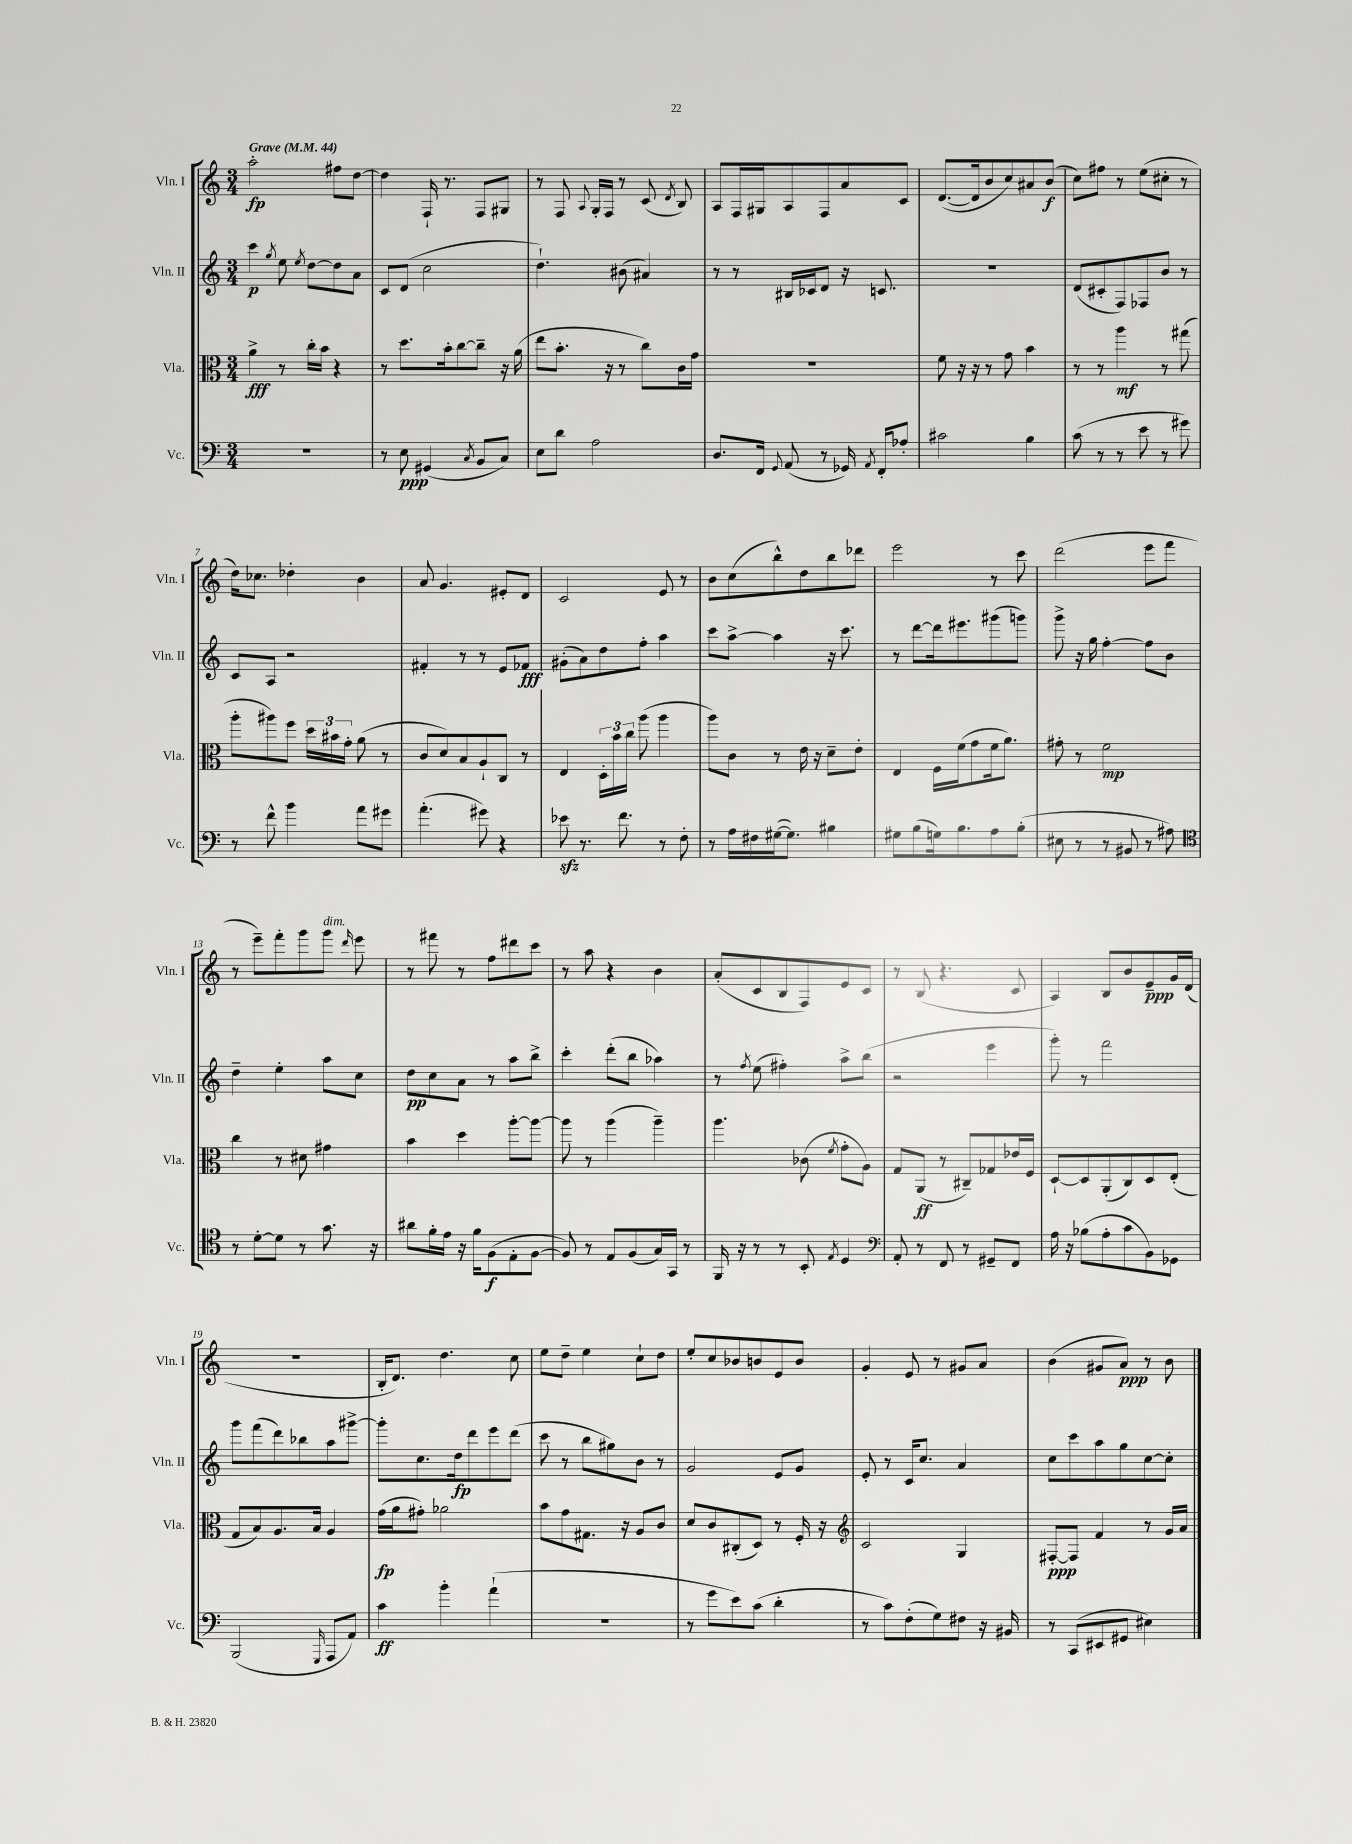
<<
\new StaffGroup <<
\new Staff = "s0" \with { instrumentName = "Vln. I" shortInstrumentName = "Vln. I" } {
    \clef treble \key c \major \numericTimeSignature \time 3/4 \tempo "Grave" 4 = 44
    \autoBeamOff a''2-.\fp fis''8[ d''8]~ |
    d''4 f16-! r8. f8[ gis8] |
    r8 f8 \appoggiatura { a8 } g16[-. f16] r8 c'8( \acciaccatura { d'8 } b8) |
    a8[ f16 gis16 a8 f8 a'8 c'8] |
    d'8.[~( d'16 b'8 c''8) ais'8 b'8]\f( |
    c''8[) fis''8] r8 e''8[( cis''8]-. r8 |
    d''16[) ces''8.] des''4-. b'4 |
    a'8 g'4. eis'8[-. d'8] |
    c'2 e'8 r8 |
    b'8[ c''8( b''8-^) d''8 b''8 des'''8] |
    e'''2 r8 c'''8 |
    d'''2( e'''8[ f'''8] |
    r8 e'''8[--) f'''8-. g'''8 g'''8]^\markup { \italic "dim." } \grace { d'''16 } e'''8 |
    r8 fis'''8 r8 f''8[ dis'''8 c'''8] |
    r8 a''8 r4 b'4 |
    a'8[-.( c'8 b8 f8) e'8 c'8] |
    r8 b8( r4. c'8 |
    a4) b8[ b'8 e'8--\ppp g'16 d'16]( |
    R2. |
    b16[-. d'8.]) d''4. c''8 |
    e''8[ d''8]-- e''4 c''8[-! d''8] |
    e''8[-. c''8 bes'8 b'8 e'8 b'8] |
    g'4-. e'8 r8 gis'8[ a'8] |
    b'4( gis'8[ a'8]\ppp) r8 b'8 \bar "|." |
}
\new Staff = "s1" \with { instrumentName = "Vln. II" shortInstrumentName = "Vln. II" } {
    \clef treble \key c \major \numericTimeSignature \time 3/4
    \autoBeamOff c'''4\p \acciaccatura { g''8 } e''8 \acciaccatura { e''8 } d''8[~ d''8 a'8] |
    c'8[ d'8]( c''2 |
    d''4.-!) bis'8( ais'4) |
    r8 r8 bis16[ ces'16 d'8] r16 c'8. |
    R2. |
    d'8[( cis'8-. f8) fes8 b'8] r8 |
    c'8[ a8] r2 |
    fis'4-. r8 r8 e'8[ fes'8]\fff |
    gis'8[-.( a'8) d''8 f''8]-. a''4 |
    c'''8[ a''8]~-> a''4 r16 c'''8. |
    r8 d'''8[~ d'''16 eis'''8. gis'''8( g'''8]) |
    g'''8-> r16 g''16 f''4~-. f''8[ b'8] |
    d''4-- e''4-. a''8[ c''8] |
    d''8[\pp c''8 a'8] r8 a''8[ b''8]-> |
    c'''4-. d'''8[-.( b''8] aes''4) |
    r8 \acciaccatura { f''8 } e''8( fis''4-.) a''8[-> b''8]( |
    r2 e'''4 |
    g'''8-.) r8 f'''2 |
    g'''8[ f'''8( d'''8) bes''8 a''8 gis'''8]~-> |
    gis'''8[-. c''8. d''16\fp d'''8 e'''8 d'''8]( |
    c'''8 r8 b''8[ gis''8) b'8] r8 |
    g'2 e'8[ g'8] |
    e'8-. r8 c'16[ c''8.] a'4 |
    c''8[ c'''8 a''8 g''8 c''8~ c''8]-. \bar "|." |
}
\new Staff = "s2" \with { instrumentName = "Vla." shortInstrumentName = "Vla." } {
    \clef alto \key c \major \numericTimeSignature \time 3/4
    \autoBeamOff a'4->\fff r8 c''16[-. b'16] r4 |
    r8 d''8.[ b'16-. c''8~ c''8]-- r16 a'16( |
    e''8[ b'8.]-. r16 r8 c''8[) c'16 g'16] |
    R2. |
    f'8 r16 r16 r8 g'8 b'4 |
    r8 r8 a''4\mf r8 gis''8( |
    a''8[-. ais''8) f''8] \tuplet 3/2 { d''16[ bis'16 g'16]-. } a'8( r8 |
    c'8[ d'8) b8 a8-! c8] r8 |
    e4 \tuplet 3/2 { d16[-. b'16 c''16] } a''8( a''4 |
    a''8[) c'8] r8 e'16 r16 d'8[-- e'8]-. |
    e4 f16[ f'16( g'8 f'16 a'8.]) |
    gis'8-. r8 f'2\mp |
    c''4 r8 dis'8 gis'4 |
    b'4 d''4 a''8[~-. a''8]~ |
    a''8 r8 a''4( a''4--) |
    a''4. ces'8( \acciaccatura { f'8 } g'8[-. a8]) |
    g8[ a,8]\ff( r8 cis8[--) ges8 ees'16 f16] |
    d8[~-! d8 a,8-.( c8) d8 e8]-.( |
    g8[ b8) a8. b16] a4 |
    g'16[\fp( a'16 gis'8]-.) aes'2 |
    b'8[ g'8 gis8.] r16 a8[ c'8] |
    d'8[ c'8 cis8-.( d8]) r8 f16-. r16 |
    \clef treble c'2 g4 |
    fis8[~-.\ppp fis8] f'4 r8 g'16[ a'16] \bar "|." |
}
\new Staff = "s3" \with { instrumentName = "Vc." shortInstrumentName = "Vc." } {
    \clef bass \key c \major \numericTimeSignature \time 3/4
    \autoBeamOff R2. |
    r8 e8\ppp gis,4( \acciaccatura { c8 } b,8[ c8]) |
    e8[ d'8] a2 |
    d8.[ f,16] \appoggiatura { g,8 } a,8( r8 ges,16) \acciaccatura { a,8 } f,16[-. aes8]-. |
    cis'2 b4 |
    c'8( r8 r8 e'8 r8 gis'8) |
    r8 f'8-^ b'4 a'8[ gis'8] |
    a'4.-.( gis'8) r4 |
    ees'8\sfz r8. f'8. r8 f8-. |
    r8 a16[ fis16 gis16~( gis8.]) bis4 |
    gis8[ b8( g16) b8. a8 b8]-.( |
    eis8 r8 r8 bis,8 r8 ais8) |
    \clef tenor r8 d'8[~-. d'8] r8 g'8. r16 |
    ais'8[ f'16-. e'16] r16 f'16[ f8\f( e8-. f8]~ |
    f8) r8 e8[ f8( g16) g,16] r8 |
    f,16 r16 r8 r8 b,8-. \acciaccatura { e8 } d4 |
    \clef bass a,8-. r8 f,8 r8 gis,8[-- f,8] |
    a16 r16 bes8[( a8-. c'8 b,8) ges,8] |
    b,,2( \grace { g,,16 } a,,8[ a,8]) |
    c'4\ff b'4-. a'4-!( |
    R2. |
    r8 g'8[ e'8) c'8]( d'4-. |
    r8 c'8[) f8-.( g8) fis8] r16 bis,16 |
    r8 c,8[( eis,8 gis,8] eis4) \bar "|." |
}
>>
>>
